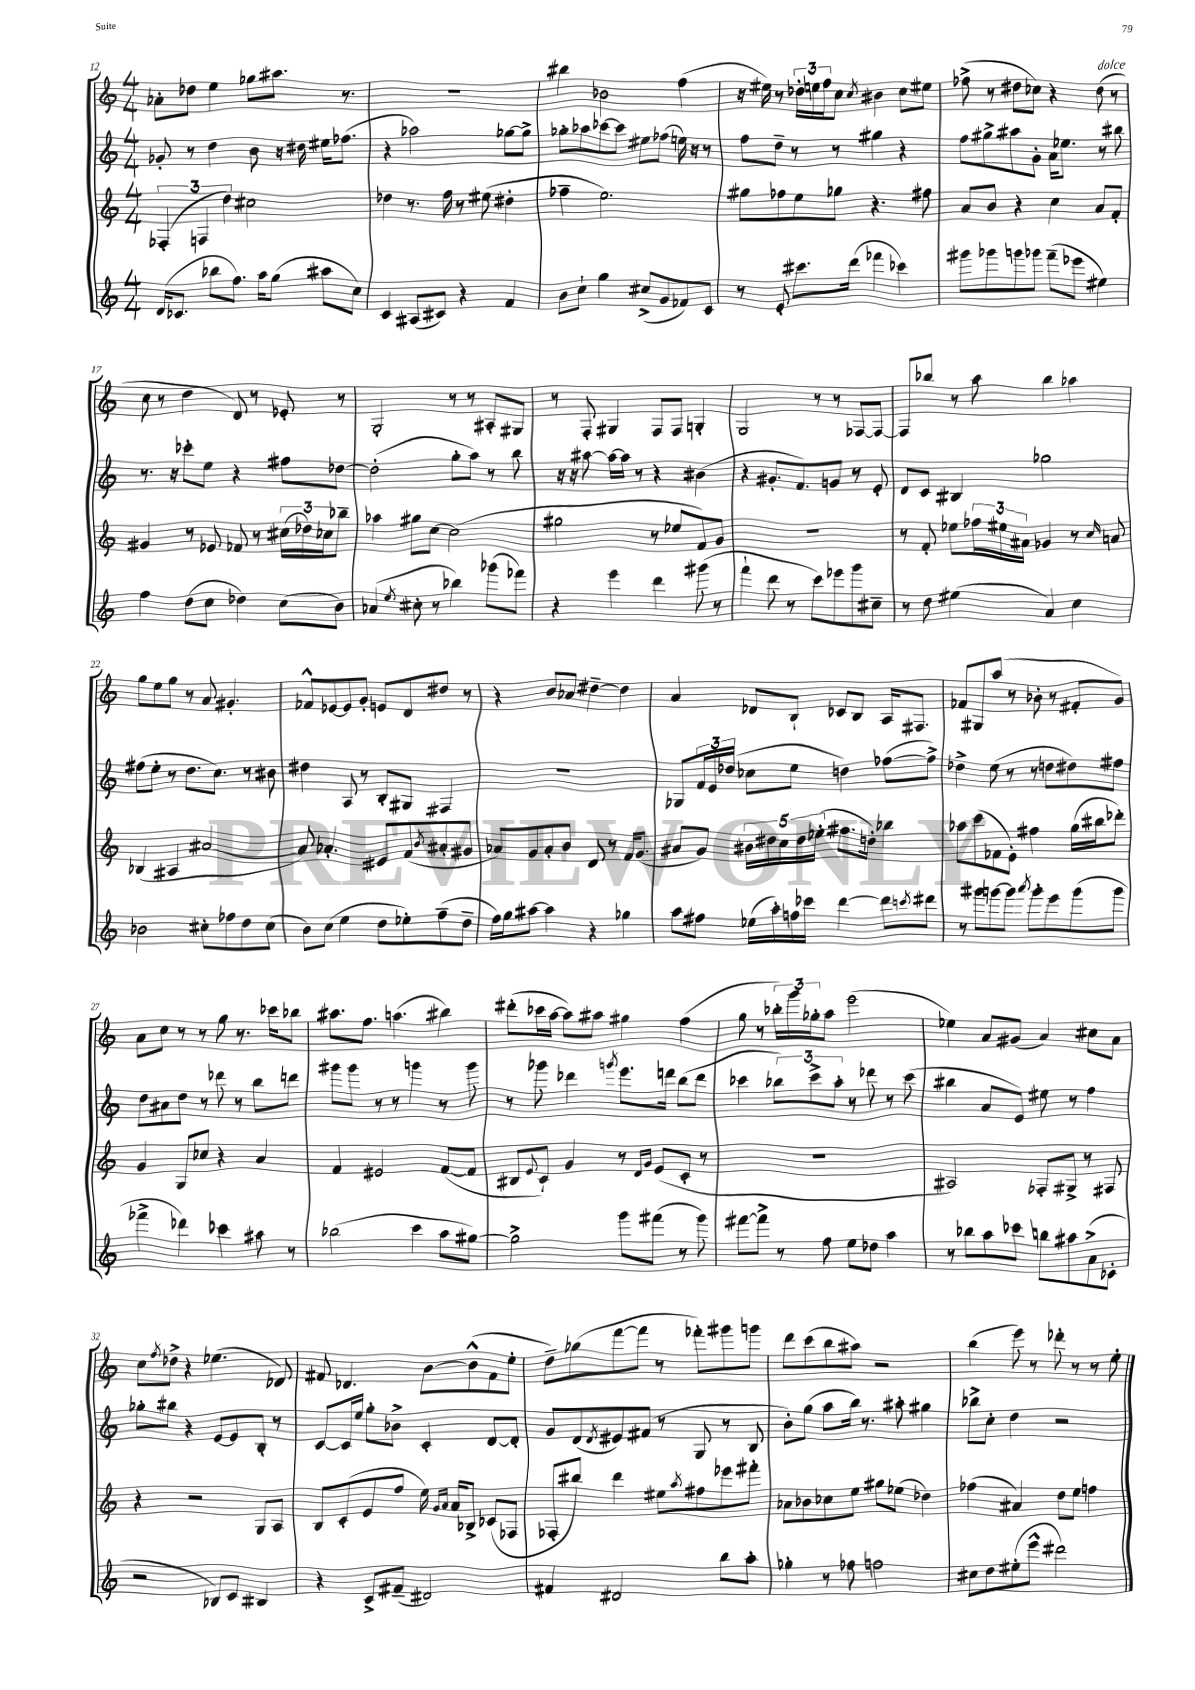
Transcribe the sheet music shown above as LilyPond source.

<<
\new StaffGroup <<
\new Staff = "s0" {
    \clef treble \key c \major \numericTimeSignature \time 4/4
    aes'8-. des''8 e''4 ges''8 ais''8. r8. |
    R1 |
    bis''4 bes'2 f''4( |
    r16 eis''16) r8 \tuplet 3/2 { des''16-. e''16 f''16 } c''8 \acciaccatura { c''8 } bis'4 c''8 eis''8 |
    fes''8->( r8 dis''8 ces''8) r4 dis''8^\markup { \italic "dolce" }( r8 |
    c''8 r8 d''4 d'8) r8 ees'8-. r8 |
    g2-. r8 r8 ais8-. gis8 |
    r8 f8-. gis4 f8 f8 g4-. |
    g2 r8 r8 fes8~ fes8~ |
    fes8 bes''8 r8 a''8 bes''4 aes''4 |
    g''8 e''8 g''8 r8 a'8 gis'4.-. |
    fes'8-^ ees'8~ ees'8 g'8-. e'8 d'8 dis''8 r8 |
    r4 b'8 aes'8 dis''4~-- dis''4 |
    a'4 des'8 b8-! ces'8 b8 a16 fis8. |
    fes'8 gis8 a''8( r8 bes'8-. r8 fis'8-. g'8) |
    a'8 c''8 r8 r8 g''8 r8. ces'''16 bes''8 |
    ais''8. f''8. a''4.( bis''4) |
    dis'''8-.( ces'''16 a''16~ a''8) ais''8 gis''4 f''4( |
    g''8 r8 \tuplet 3/2 { bes''16-.) g'''16 ges''16-. } a''8 e'''2( |
    ees''4) a'8 gis'8( a'4) cis''8 a'8 |
    c''8 \acciaccatura { f''8 } des''8-> r4 ees''4.( des'8) |
    fis'8 des'4. b'8~ b'8-^( fis'8 e''8-. |
    d''8--) ges''8( f'''8~ f'''8 r8 fes'''8-.) gis'''8 g'''8 |
    d'''8 c'''8( b''8 ais''8) r2 |
    b''4( e'''8) r8 des'''8-. r8 r8 e''8-. \bar "|." |
}
\new Staff = "s1" {
    \clef treble \key c \major \numericTimeSignature \time 4/4
    ges'8-. r8 d''4 b'8 r16 dis''16 eis''16 fes''8.( |
    r4 aes''2) ges''8~ ges''8-> |
    ges''8-. aes''8 ces'''8~ ces'''8 eis''8 fes''8( e''16) r16 r8 |
    f''8 d''8-- r8 r8 gis''4 r4 |
    f''8 gis''8-> ais''8 g'8-. a'16 ees''8. r8 bis''8 |
    r8. r16 ces'''8-. e''8 r4 fis''8 des''8~ |
    des''2-.( g''8-. a''8) r8 b''8 |
    r16 r16 ais''8~ ais''16~ ais''16 r8 r4 bis'4( |
    r4 gis'8.-. f'8.) g'8 r8 e'8-. |
    d'8 c'8 bis4 ges''2 |
    fis''8( e''8-. r8 d''8. c''8.) r8 bis'8 |
    dis''4 a8 r8 b8-. gis8 fis4 |
    R1 |
    ges8 \tuplet 3/2 { f'16 e'16 des''16( } ces''8 e''8 d''4) fes''8~( fes''8->) |
    des''4-> e''8( r8 r8 d''8 dis''8) fis''8 |
    d''8 ais'8 d''8 r8 des'''8 r8 b''8 d'''8 |
    gis'''8 gis'''8 r8 r8 g'''4 r8 g'''8 |
    r8 ges'''8 des'''4 \acciaccatura { g'''8 } e'''8. d'''16 b''8( d'''8 |
    ces'''4 \tuplet 3/2 { bes''8) ces'''8-> a''8-. } r8 des'''8 r8 ces'''8( |
    bis''4 a'8 e'8) eis''8 r8 f''4 |
    ges''8-. bis''8 r4 e'8~ e'8 b8-. r8 |
    c'8~ c'16 e''16 g''8-. bes'8-> c'4-. d'8~ d'8-. |
    g'8 d'8( \acciaccatura { d'8 } eis'8) fis'8( r8 g8 r8 b8 |
    b'8-.) g''8( a''8 b''16) r8. ais''8-. gis''4 |
    bes''8-> c''8-. d''4 r2 \bar "|." |
}
\new Staff = "s2" {
    \clef treble \key c \major \numericTimeSignature \time 4/4
    \tuplet 3/2 { fes4-.( f4 d''4) } cis''2 |
    des''4 r8. f''16 r8 eis''8( dis''4-. |
    fes''4-- e''2.) |
    gis''8 fes''8 e''8 ges''8 r4. fis''8 |
    a'8 b'8 r4 c''4 a'8 f'8-. |
    gis'4 r8 ees'8 fes'8 r8 \tuplet 3/2 { cis''16( des''16) ces''16 } bes''8-- |
    aes''4 gis''8 c''8~ c''2( |
    gis''2 r8 ees''8 f'8) g'8 |
    R1 |
    r8 f'8-. ees''8 \tuplet 3/2 { fes''16 eis''16 ais'16 } ges'4 r8 \grace { c''16 } a'8 |
    bes4( ais4 ais'2~ |
    ais'8) aes'4.-. eis'8 f'8( \acciaccatura { b'8 } ais'8-. gis'8 |
    aes'8) g'8 aes'8-. b'8 d'8 r8 f'16 g'8.( |
    ais'8 g'8) \tuplet 5/4 { bis'16 dis''16 c''16 dis''16 ees''16-.( } fis''8. d''16-.) bes''4 |
    aes''8 c'''8( fes'8 e'8-.) fis''4 g''16( bis''16 des'''8-.) |
    g'4 g8 ces''8 r4 a'4 |
    f'4 eis'2 f'8~( f'8 |
    bis8 \appoggiatura { e'8 } c'8-!) g'4 r8 \grace { d'16 g'16 } e'8( c'8-. r8 |
    R1 |
    ais2) fes8-. gis8-> r8 fis8 |
    r4 r2 g8 a8 |
    b8 c'8-.( e'8 f''8 e''16) \grace { g'16 a'16 } a'16 bes8-> ces'8( fes8 |
    fes8-. bis''8) d'''4 eis''8 \acciaccatura { a''8 } fis''8 ees'''8 fis'''8-. |
    aes'8 bes'8 ces''8 e''8 gis''8 ees''8( des''4) |
    fes''4( ais'4) d''8 e''8 f''4 \bar "|." |
}
\new Staff = "s3" {
    \clef treble \key c \major \numericTimeSignature \time 4/4
    d'16( ces'8. bes''8 f''8.) a''16 g''8( ais''8 c''8) |
    c'4 ais8( cis'8) r4 f'4 |
    b'8 c''8-! g''4 cis''8->( g'8 fes'8) c'8 |
    r8 e'8-. cis'''8. d'''16( fes'''4 ces'''4) |
    gis'''8 ges'''8 g'''8 ges'''8 f'''8--( ees'''8 eis''4) |
    f''4 d''8( c''8 des''4) c''8( b'8) |
    aes'4( \acciaccatura { e''8 } cis''8-. r8 bes''4) ges'''8( fes'''8) |
    r4 e'''4 d'''4 gis'''8( r8 |
    f'''4-! d'''8 r8 c'''8) ees'''8 g'''8 cis''8-- |
    r8 d''8 eis''4( a'4) c''4 |
    bes'2 cis''8-. fes''8 d''8 cis''8( |
    b'8) c''8( e''4 d''8 ees''8-.) f''8--( d''8-- |
    f''16) g''16 ais''8~ ais''4 r4 ges''4 |
    a''8 fis''8 ees''16( a''16-.) f''16 ces'''16 d'''4~ d'''8 \acciaccatura { c'''8 } dis'''8 |
    r8 gis'''8 g'''8~ g'''8 \acciaccatura { a'''8 } g'''8-. e'''8 g'''8( g'''8 |
    fes'''4-> des'''4) ces'''4 ais''8 r8 |
    bes''2( c'''4 a''8 gis''8~) |
    gis''2-> g'''8 fis'''8( r8 g'''8) |
    fis'''8~ fis'''8-> r8 f''8 e''8 des''8 a''4 |
    r8 bes''8 a''8 ces'''8 b''8 ais''8 a'8->( ces'8-. |
    r2 bes8) c'8 bis4 |
    r4 c'8-> fis'8--( dis'2) |
    fis'4 dis'2 b''8 a''8-. |
    ges''4-. r8 fes''8 f''2 |
    cis''8 d''8 eis''8-.( e'''8-^ dis'''2) \bar "|." |
}
>>
>>
\layout { \context { \Score currentBarNumber = #12 } }
